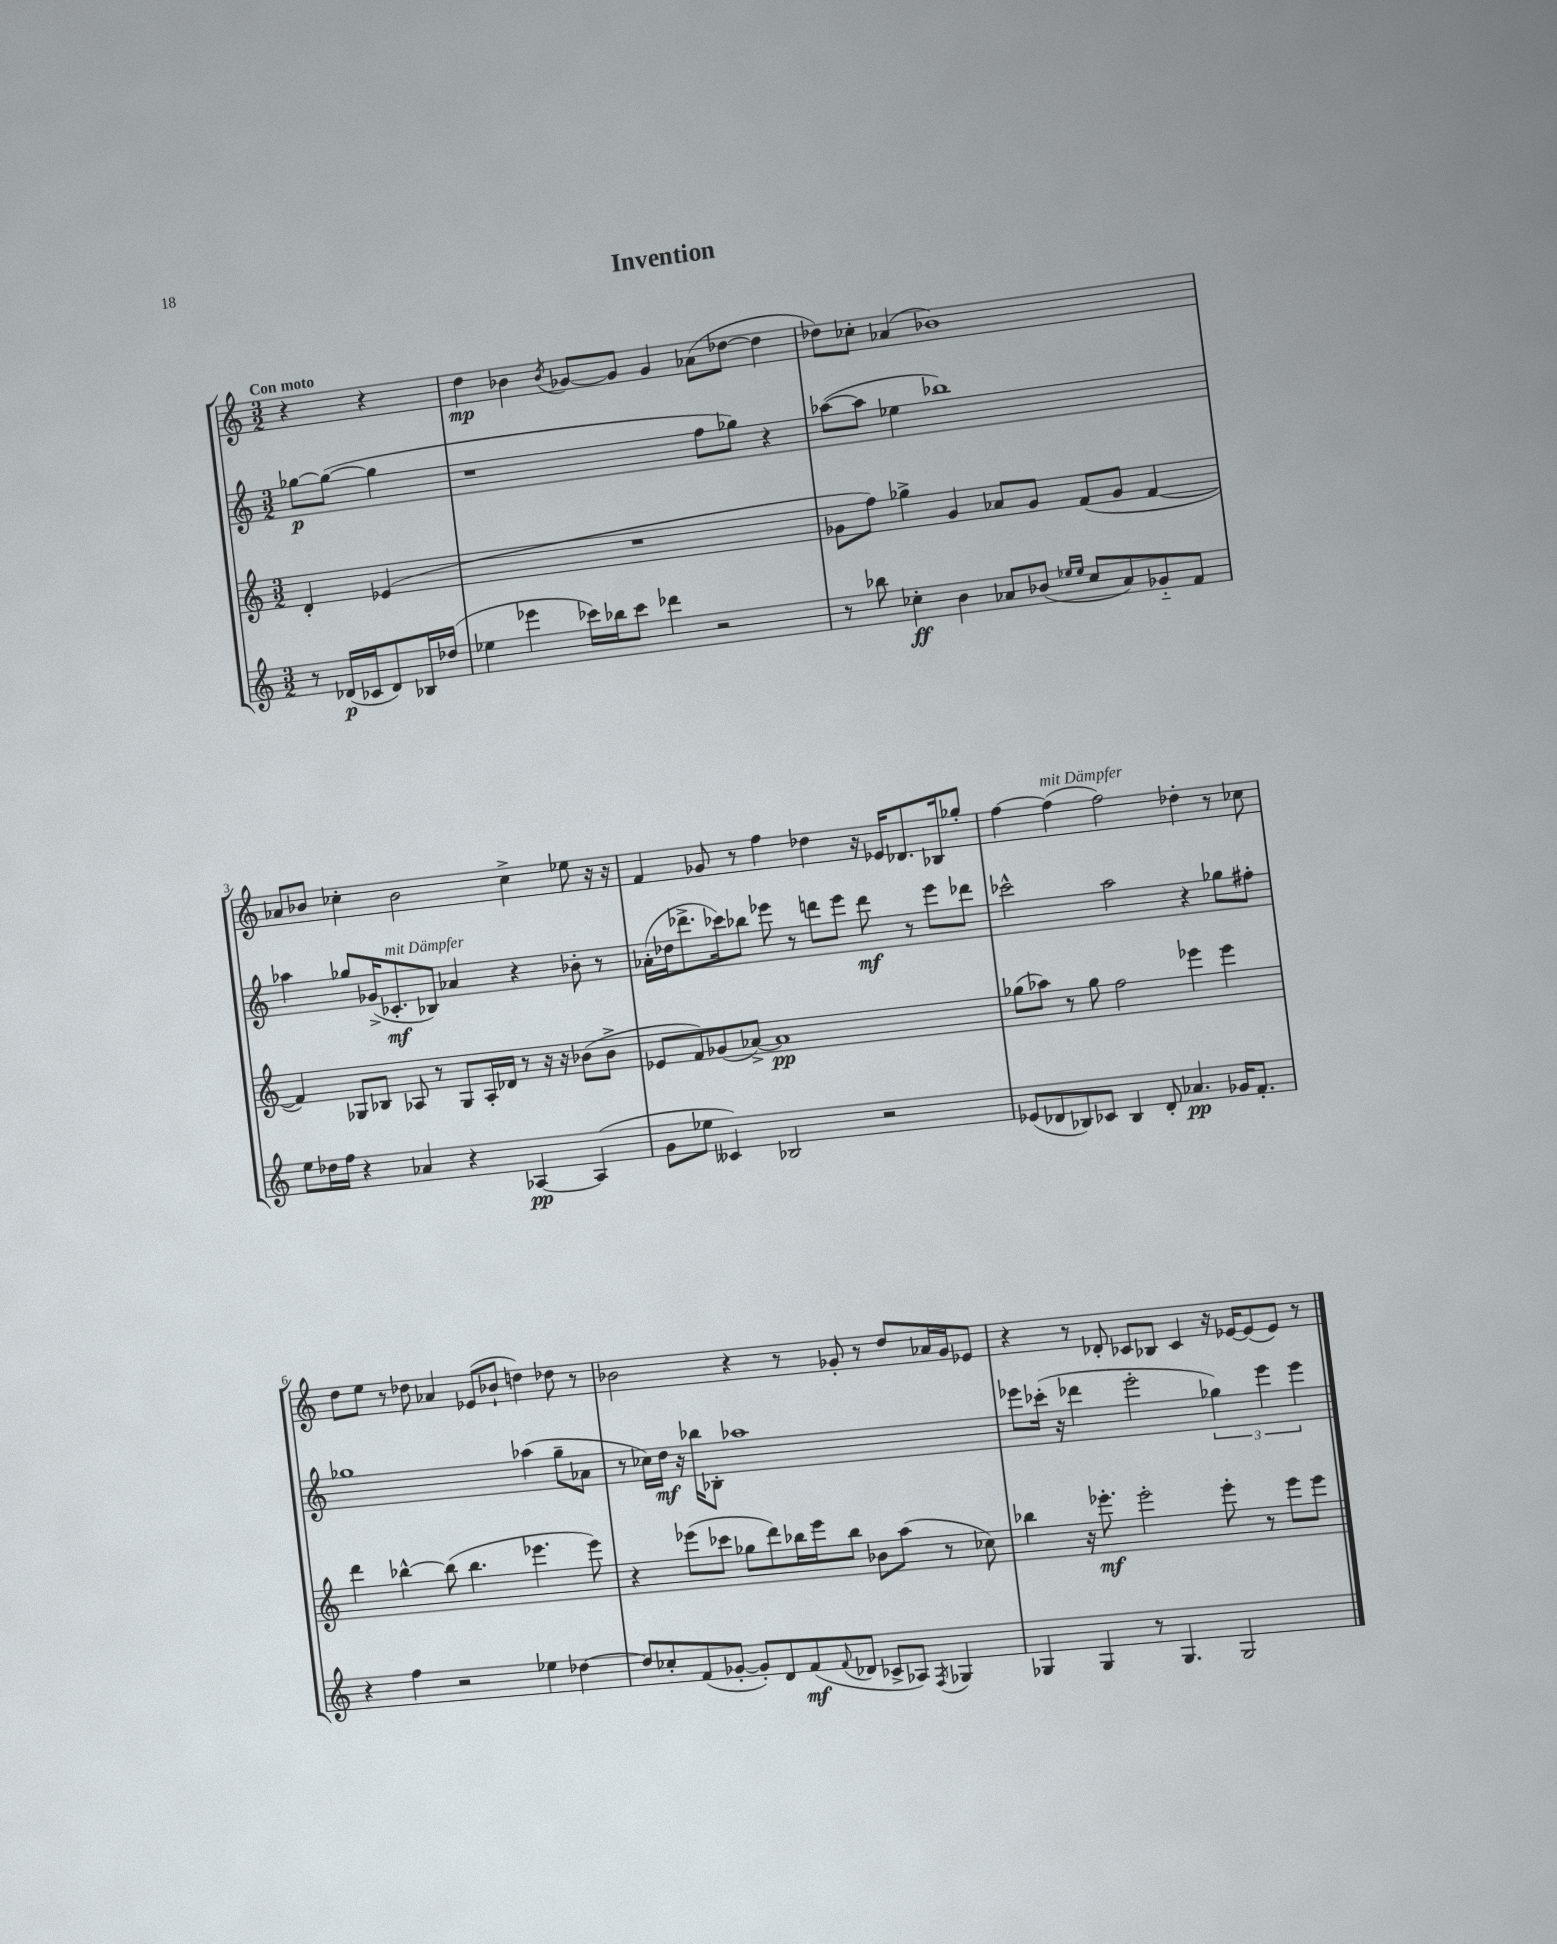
\header { title = "Invention" }
<<
\new StaffGroup <<
\new Staff = "s0" {
    \clef treble \key c \major \numericTimeSignature \time 3/2 \partial 2 \tempo "Con moto"
    r4 r4 |
    d''4\mp bes'4 \acciaccatura { bes'8 } ges'8~ ges'8 ges'4 aes'8( des''8~ des''4 |
    des''8) ces''8-. aes'4( bes'1) |
    aes'8 bes'8 ces''4-. bes'2 ces''4-> ees''8 r16 r16 |
    f'4 ges'8 r8 f''4 des''4 r16 ees'16 des'8. bes16 ges''8-. |
    f''4~ f''4^\markup { \italic "mit Dämpfer" }( f''2) des''4-. r8 ces''8 |
    d''8 e''8 r8 des''8 aes'4 ees'8( bes'8-! d''4) des''8 r8 |
    bes'2 r4 r8 ges'8-. r8 d''8 aes'16 ges'16 ees'8 |
    r4 r8 des'8-. ces'8 bes8 ces'4 r16 ees'16~ ees'8( ees'8) r8 \bar "|." |
}
\new Staff = "s1" {
    \clef treble \key c \major \numericTimeSignature \time 3/2 \partial 2
    ges''8~\p ges''8~( ges''4 |
    r1 f''8 ges''8) r4 |
    aes''8~( aes''8 ees''4 bes''1) |
    aes''4 ges''8 ges'16->( ces'8.-.\mf^\markup { \italic "mit Dämpfer" } bes8) aes'4 r4 bes'8-. r8 |
    aes'16-.( des''16 des'''8.-> ces'''16) bes''8 ees'''8 r8 d'''8 ees'''8 d'''8\mf r8 ees'''8 des'''8 |
    ces'''2-^ a''2 r4 ges''8 fis''8-. |
    ges''1 aes''4( ges''8-- aes'8 |
    r8 ces''16) d''16\mf r16 bes''16 bes8-. aes''1 |
    ees'''8 ces'''16-.( r16 des'''4 ees'''2-. \tuplet 3/2 { ges''4) ees'''4 ees'''4 } \bar "|." |
}
\new Staff = "s2" {
    \clef treble \key c \major \numericTimeSignature \time 3/2 \partial 2
    d'4-. ees'4( |
    R1. |
    ges'8 f''8) ges''4-> ges'4 aes'8 ges'8 f'8( ges'8 f'4~ |
    f'4) ges8 bes8 aes8 r8 ges8 aes16-. des'16 r8 r16 r16 bes'8( bes'8-> |
    ees'8 f'8) ges'8( aes'8~->) aes'1\pp |
    ges''8( aes''8) r8 ges''8 f''2 ees'''4 ees'''4 |
    d'''4 bes''4~-^ bes''8( bes''4. ees'''4. ees'''8) |
    r4 ees'''8( ces'''8 ges''8 d'''8) bes''16 ees'''16 bes''8 bes'8 a''8( r8 ces''8) |
    bes''4 r16 ees'''8.-.\mf ees'''2-. ees'''8-. r8 ees'''8 ees'''8 \bar "|." |
}
\new Staff = "s3" {
    \clef treble \key c \major \numericTimeSignature \time 3/2 \partial 2
    r8 des'16\p( ces'16 des'8) bes16 des''16( |
    ees''4 ees'''4 ces'''16) bes''16 ces'''8 des'''4 r2 |
    r8 bes''8 ces''4-.\ff b'4 aes'8 bes'8( \grace { ees''16 ees''16 } ces''8 aes'8) ges'8-_ f'8 |
    e''8 des''16 f''16 r4 aes'4 r4 aes4~\pp aes4( |
    g'8 ees''8 ceses'4) bes2 r2 |
    ees'8( des'8 bes8) ces'8 bes4 des'8-. aes'4.\pp ges'16 f'8.-. |
    r4 f''4 r2 ees''4 des''4~ |
    des''8 ces''8-. f'8( ges'8~-. ges'8-.) d'8 f'8\mf( \appoggiatura { f'8 } des'8 ces'8-> aes8) \acciaccatura { f8 } ges4 |
    ges4 ges4 r8 ges4. ges2 \bar "|." |
}
>>
>>
